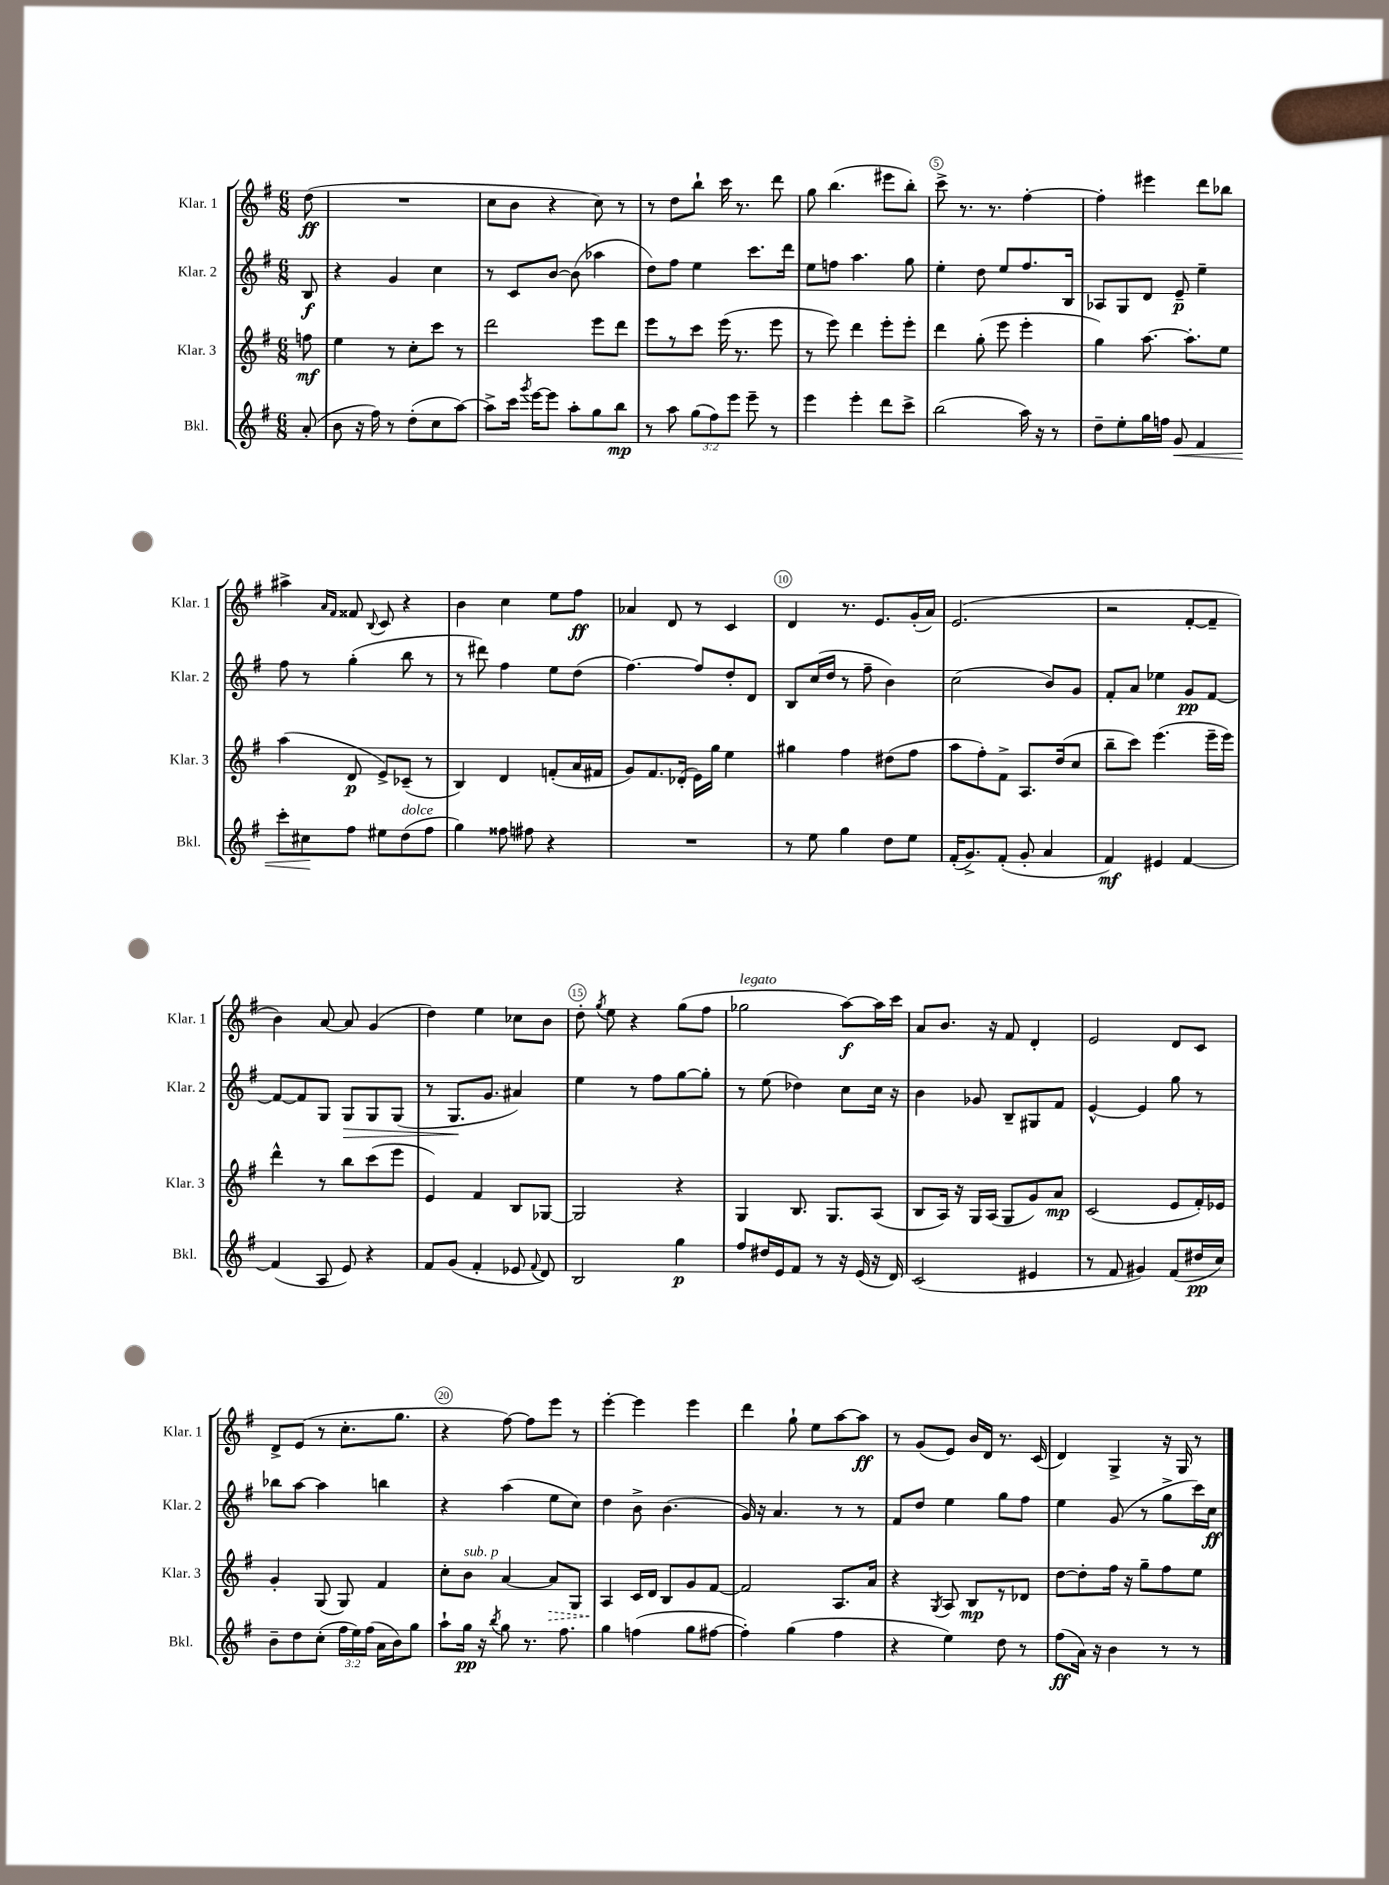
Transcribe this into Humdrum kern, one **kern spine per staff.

**kern	**kern	**kern	**kern
*staff4	*staff3	*staff2	*staff1
*clefG2	*clefG2	*clefG2	*clefG2
*k[f#]	*k[f#]	*k[f#]	*k[f#]
*M6/8	*M6/8	*M6/8	*M6/8
(8a'	8ff	8B	(8dd
=	=	=	=
8b	4ee	4r	2.r
16r	.	.	.
16ff#)	.	.	.
8r	8r	4g	.
(8dd'	8cc'	.	.
8cc	8ccc	4cc	.
[8aa)	8r	.	.
=	=	=	=
8aa^]	2ddd	8r	8cc
16ccc	.	8c	8b
8qggg	.	.	.
[16eee	.	.	.
8eee]	.	[8b	4r
8aa'	.	(8b]	.
8gg	8eee	4aa-	8cc)
8bb	8ddd	.	8r
=	=	=	=
8r	8eee	8dd)	8r
8aa	8r	8ff#	8dd
(12gg	8ccc	4ee	8bb`
12ff#)	.	.	.
.	(16eee	.	16ccc
12eee	.	.	.
.	8.r	.	8.r
8eee~	.	8.ccc	.
8r	8eee	.	8ddd
.	.	16ddd	.
=	=	=	=
4eee	8r	8ee	8gg
.	8eee)	8ff	(4.bb
4eee'	4ddd	4.aa	.
8ddd	8eee'	.	8eee#
8ccc^	8eee'	8gg	8bb')
=	=	=	=
(2bb	4ddd	4ee'	8ccc^
.	.	.	8.r
.	(8gg'	8dd	.
.	.	.	8.r
.	8eee	8ee	.
16aa)	4eee'	8.ff#	[4ff#'
16r	.	.	.
8r	.	.	.
.	.	16B	.
=	=	=	=
8dd~	4gg)	8A-	4ff#']
8ee'	.	8G	.
16gg	[8.aa	8d	4eee#
16ff	.	.	.
8g	.	8e~	.
.	8.aa']	.	.
4f#	.	4ee~	8ddd
.	8ee	.	8bb-
=	=	=	=
8ccc'	(4aa	8ff#	4aa#^
8cc#	.	8r	.
.	.	.	16qqa
.	.	.	16qqf#
8ff#	8d	(4gg'	8f##
.	.	.	8qqB
8ee#	8e^)	.	8c
(8dd	(8c-~	8bb	4r
8ff#	8r	8r	.
=	=	=	=
4gg)	4B)	8r	4b
.	.	8ddd#)	.
8ff##	4d	4ff#	4cc
8ff#	.	.	.
4r	(8f'	8ee	8ee
.	16a	(8dd	8ff#
.	16f#	.	.
=	=	=	=
2.r	8g)	[4.ff#)	4a-
.	8.f#	.	.
.	.	.	8d
.	(16d-'	.	.
.	16e)	8ff#]	8r
.	16gg	.	.
.	4ee	8dd'	4c
.	.	8d	.
=	=	=	=
8r	4gg#	8B	4d
8ee	.	(16cc	.
.	.	16dd	.
4gg	4ff#	8r	8.r
.	.	8ff#~	.
.	.	.	8.e
8dd	(8dd#	4b)	.
8ee	8ff#	.	(16g'
.	.	.	16a)
=	=	=	=
(16f#'	8aa	(2cc	(2.e
8.g^)	.	.	.
.	8ff#')	.	.
(8f#'	8f#^	.	.
8g'	8.A	.	.
4a	.	8b)	.
.	(16dd	.	.
.	8cc	8g	.
=	=	=	=
4f#)	8bb~	8f#'	2r
.	8ccc)	8a	.
4e#	(4.eee	4ee-	.
[4f#	.	8g	[8f#'
.	16eee~	[8f#	8f#~]
.	16eee)	.	.
=	=	=	=
(4f#]	4ddd^^	8f#_	4b)
.	.	8f#]	.
8A	8r	8G	[8a
8e)	8bb	8G	8a]
4r	(8ccc	8G	(4g
.	8eee	(8G	.
=	=	=	=
8f#	4e)	8r	4dd)
(8g	.	8.G	.
4f#'	4f#	.	4ee
.	.	8.g	.
8e-	8B	4a#)	8cc-
8qqf#	.	.	.
8d)	[8G-	.	8b
=	=	=	=
2B	2G-]	4ee	8dd'
.	.	.	8qgg
.	.	.	8ee
.	.	8r	4r
.	.	8ff#	.
4gg	4r	[8gg	(8gg
.	.	8gg']	8ff#
=	=	=	=
8ff#	4G	8r	2gg-
16dd#	.	(8ee	.
16e	.	.	.
8f#	8.B	4dd-)	.
8r	.	.	.
.	8.G	.	.
16r	.	8cc	[8aa)
(16e	.	.	.
16r	(8A	16cc	16aa]
16d)	.	16r	16ccc
=	=	=	=
(2c	8B	4b	8a
.	16A)	.	8.b
.	16r	.	.
.	16G	8g-	.
.	(16A	.	16r
.	8G	8B~	8f#
4e#	8g)	8G#	4d'
.	8a	8f#	.
=	=	=	=
8r	(2c	[4e^^	2e
8f#	.	.	.
4g#)	.	4e]	.
(8f#	8e	8gg	8d
16dd#	16f#')	8r	8c
16cc)	16e-	.	.
=	=	=	=
8b~	4g'	8bb-	8d^
8dd	.	[8aa	(8e
(8cc'	(8G	4aa]	8r
24ff#	8G)	.	8.cc'
24ee)	.	.	.
(24ff#	.	.	.
16a	4f#	4bb	.
16b)	.	.	8.gg
8gg	.	.	.
=	=	=	=
8aa`	8cc'	4r	4r
16gg	8b	.	.
16r	.	.	.
8qbb	.	.	.
8gg	[4a	(4aa	[8ff#)
8.r	.	.	8ff#]
.	8a]	8ee	8eee
8.ff#	.	.	.
.	8G	8cc)	8r
=	=	=	=
4gg	4A	4dd	[4eee'
(4ff	16c	8b^	4eee]
.	16d	.	.
.	8B	(4.b	.
8gg	8g	.	4eee
[8ff#	[8f#	.	.
=	=	=	=
4ff#'])	2f#]	16g)	4ddd
.	.	16r	.
.	.	4.a	.
(4gg	.	.	8gg`
.	.	.	8ee
4ff#	8.A	8r	[8aa
.	.	8r	8aa]
.	16a	.	.
=	=	=	=
4r	4r	8f#	8r
.	.	8dd	(8g
.	8qG	.	.
4ee)	8A	4ee	8e)
.	8B	.	16b
.	.	.	16d
8dd	8r	8gg	8.r
8r	8d-	8ff#	.
.	.	.	(16c
=	=	=	=
(8ff#	[8dd	4ee	4d)
16a)	8dd']	.	.
16r	.	.	.
4b	16ff#	(8g	4G^
.	16r	.	.
.	8gg~	8r	.
8r	8ff#	8gg^	16r
.	.	.	16G
8r	8ee	16ccc)	8r
.	.	16cc	.
==	==	==	==
*-	*-	*-	*-
